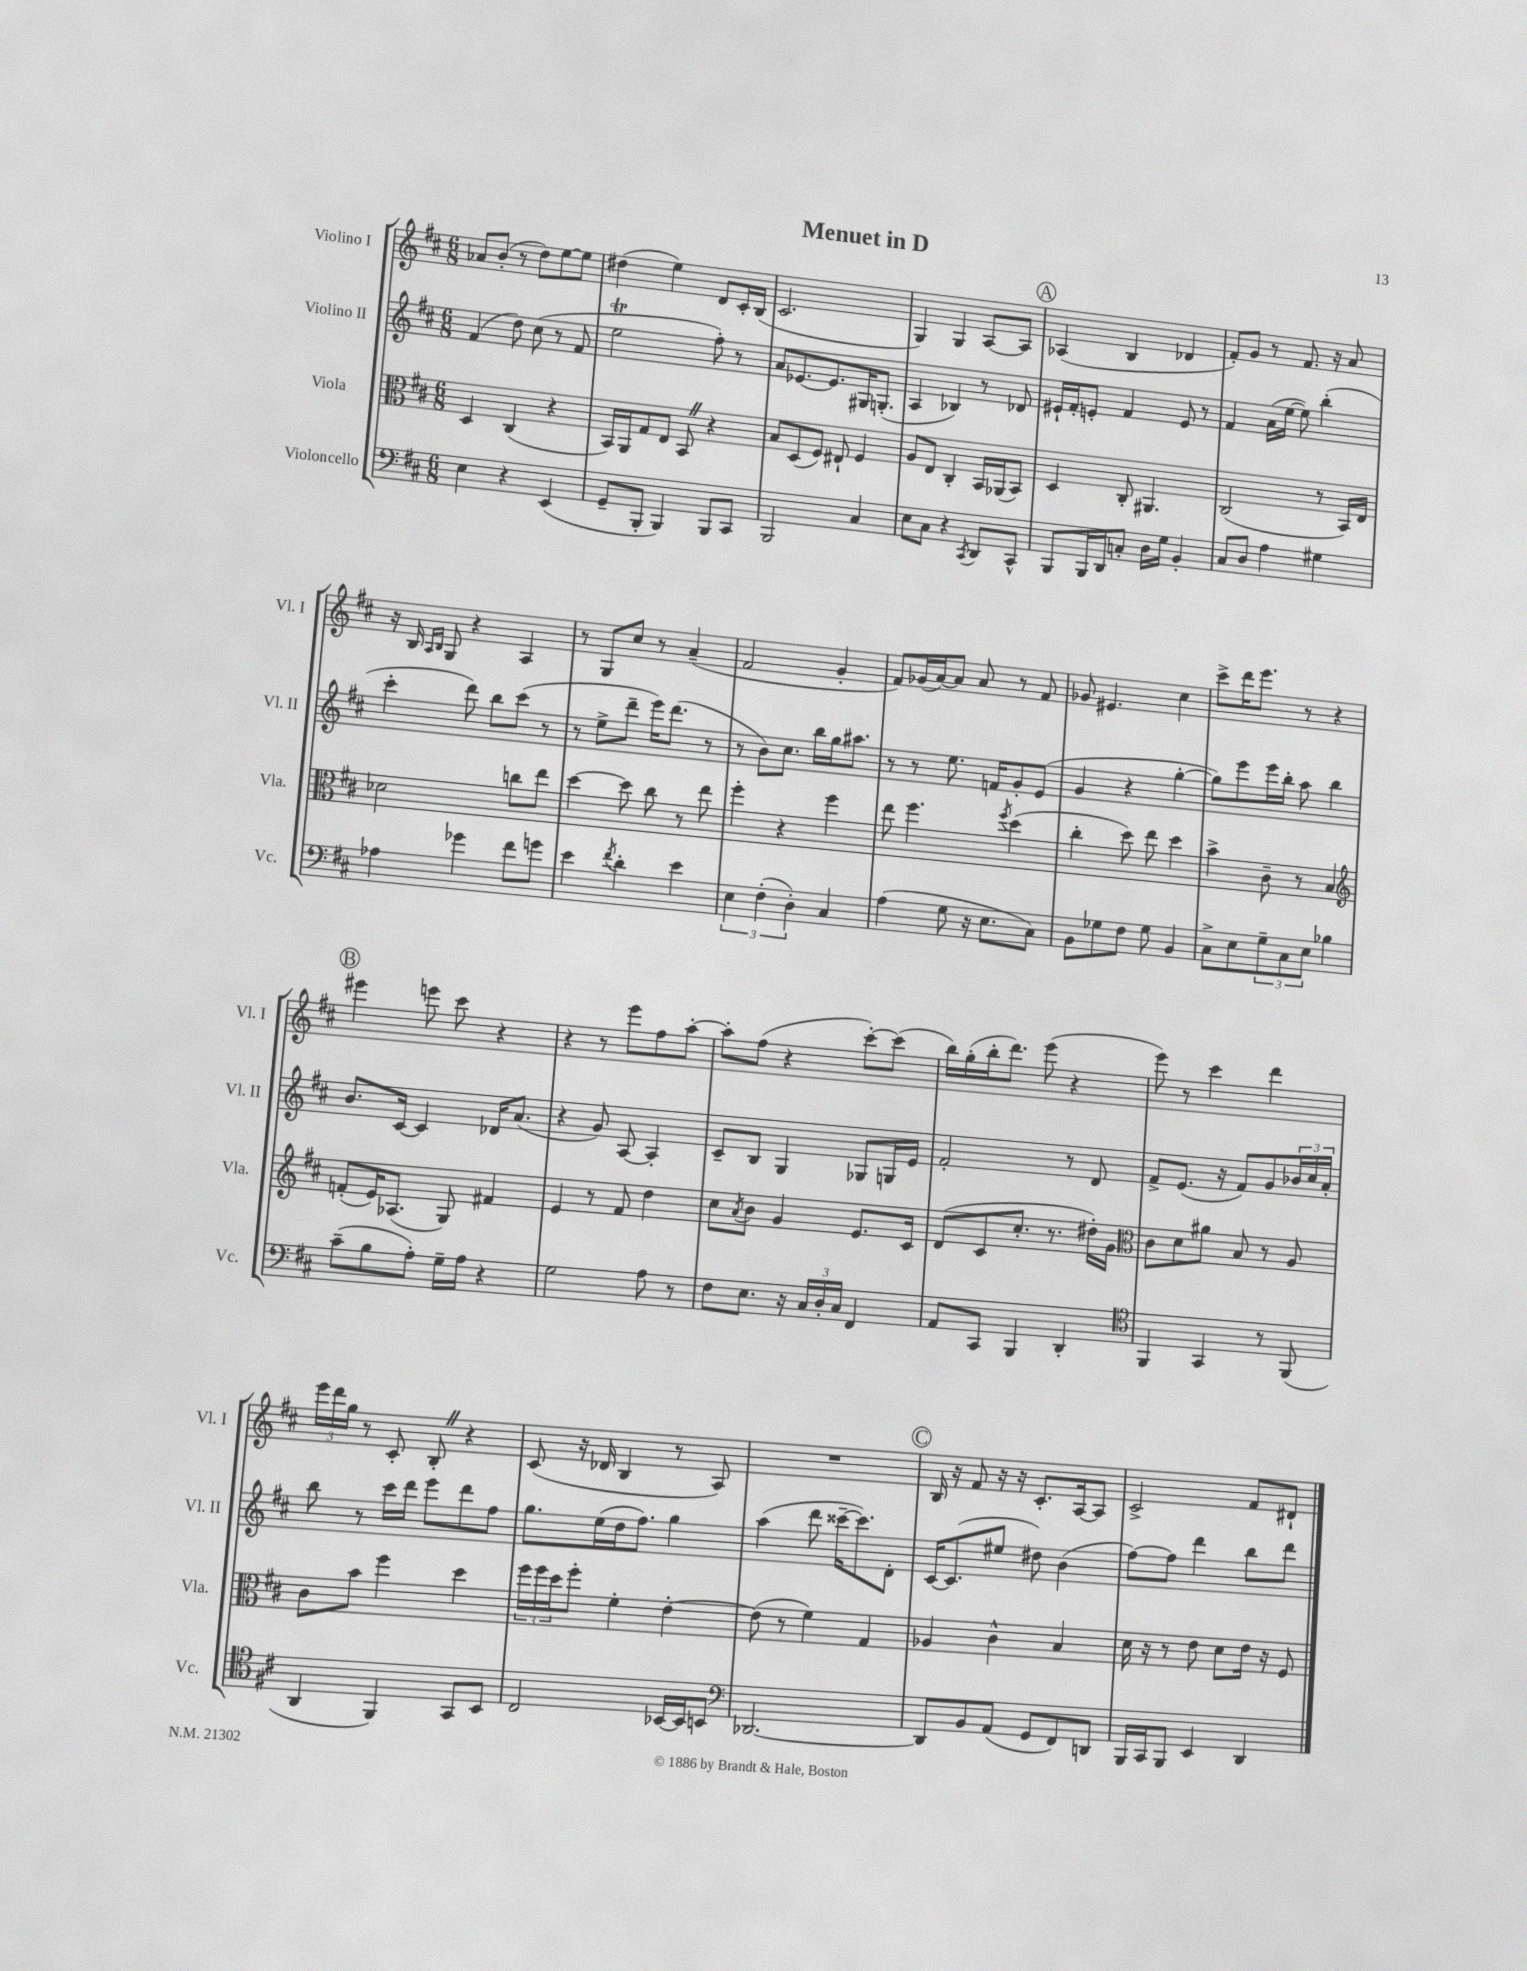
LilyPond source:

\header { title = "Menuet in D" }
<<
\new StaffGroup <<
\new Staff = "s0" \with { instrumentName = "Violino I" shortInstrumentName = "Vl. I" } {
    \clef treble \key d \major \numericTimeSignature \time 6/8
    aes'8 b'8-.( r8 d''8) e''8~ e''8 |
    dis''4( e''4) d'8 cis'16-. b16( |
    cis'2. |
    g4) g4 a8~ a8 |
    \mark \markup { \circle "A" } aes4( b4 des'4 |
    fis'8-.) g'8 r8 fis'8. r16 a'8 |
    r16 b16 \grace { a16 b16 } g8 r4 a4 |
    r8 g8 cis''8 r8 a'4--( |
    fis'2 g'4-. |
    fis'8) ges'16( a'16~) a'8 a'8 r8 fis'8 |
    ges'8 eis'4. cis''4 |
    cis'''8-> d'''16 e'''8. r8 r4 |
    \mark \markup { \circle "B" } eis'''4 e'''8 cis'''8 r4 |
    r4 r8 e'''8 fis''8 a''8~-. |
    a''8-. fis''8( r4 cis'''8~-.) cis'''8( |
    b''16) g''16-.( b''16-. d'''8.) e'''8( r4 |
    e'''8) r8 cis'''4 d'''4 |
    \tuplet 3/2 { e'''16 d'''16 g''16 } r8 cis'8-. b8-. \once \override BreathingSign.text = \markup { \musicglyph "scripts.caesura.straight" } \breathe r4 |
    cis'8( r16 des'16 b4 r8 a8) |
    R2. |
    \mark \markup { \circle "C" } b16 r16 fis'8 r16 r16 cis'8.-. a16~ a8 |
    cis'2-> fis'8 dis'8-! \bar "|." |
}
\new Staff = "s1" \with { instrumentName = "Violino II" shortInstrumentName = "Vl. II" } {
    \clef treble \key d \major \numericTimeSignature \time 6/8
    fis'4( d''8) cis''8( r8 fis'8 |
    e''2\trill fis''8-.) r8 |
    a'8 ees'8.~ ees'8. gis16 g8.-.( |
    a4 bes4) r8 des'8 |
    \mark \markup { \circle "A" } eis'16-! fis'16-. e'8-. fis'4 e'8 r8 |
    fis'4 a'16( e''16~ e''8) b''4-.( |
    cis'''4-. d'''8) b''8 cis'''8( r8 |
    r8 e''8-> d'''8-- e'''16) d'''8.( r8 |
    r8 b'8) cis''8. b''16 g''16 ais''8. |
    r8 r8 e''8. f'16 g'8-. e'8( |
    g'4 r4 g''4~-. |
    g''8) e'''8 e'''16 b''16-. a''8 b''4 |
    \mark \markup { \circle "B" } b'8. cis'16~ cis'4 des'16 a'8.( |
    r4 g'8) a8~ a4-. |
    cis'8-- b8 g4 ges8 g16 e'16 |
    fis'2-. r8 d'8 |
    fis'8-> e'8.( r16 fis'8) g'8 \tuplet 3/2 { bes'16 cis''16 a'16-. } |
    b''8 r8 cis'''16 d'''16 e'''8 d'''8 fis''8 |
    g''8. e''16( d''16 fis''8.) g''4 |
    a''4( d'''8 cisis'''16~-- cisis'''8.) d'8-. |
    \mark \markup { \circle "C" } cis'16~ cis'8.( eis''8 dis''8) b'4( |
    fis''8~) fis''8 d'''4 b''8 d'''8 \bar "|." |
}
\new Staff = "s2" \with { instrumentName = "Viola" shortInstrumentName = "Vla." } {
    \clef alto \key d \major \numericTimeSignature \time 6/8
    d4 cis4( r4 |
    b,16) a,16 g8 e8 b,8 \once \override BreathingSign.text = \markup { \musicglyph "scripts.caesura.straight" } \breathe r4 |
    b8 d8( fis8) eis8-! fis4 |
    a8 e8 cis4-. b,16 aes,16( b,8) |
    \mark \markup { \circle "A" } d4 cis8-. ais,4. |
    cis2( r8 b,16) e16 |
    des'2 c''8 e''8 |
    d''4~ d''8 cis''8 r8 e''8 |
    fis''4-. r4 fis''4 |
    e''8 fis''4. \acciaccatura { fis''8 } d''4( |
    cis''4-. d''8) e''8 d''4 |
    b'4-> cis'8-- r8 b4 |
    \mark \markup { \circle "B" } \clef treble f'8-.( e'16) aes8.( g8) fis'4 |
    e'4 r8 fis'8 d''4 |
    cis''8 \acciaccatura { a'8 } b'8 g'4 e'8. cis'16 |
    d'8( cis'8 cis''8.-. r8. dis''16-.) g'16 |
    \clef alto cis'8 d'8 ais'8 b8 r8 a8 |
    cis'8 b'8 fis''4 d''4 |
    \tuplet 3/2 { fis''16 fis''16 d''16 } fis''8-. fis'4-. e'4~-. |
    e'8( r8 fis'4) g4 |
    \mark \markup { \circle "C" } aes4 cis'4-^ b4 |
    d'16 r16 r8 e'8 d'8 e'16 r16 fis8 \bar "|." |
}
\new Staff = "s3" \with { instrumentName = "Violoncello" shortInstrumentName = "Vc." } {
    \clef bass \key d \major \numericTimeSignature \time 6/8
    e4 r4 e,4( |
    g,8-- b,,8-. b,,4) b,,8 cis,8 |
    b,,2 cis4 |
    e8 cis8 r4 \acciaccatura { cis,8 } d,8 cis,8-^ |
    \mark \markup { \circle "A" } b,,8 b,,16 d,16 c8-. d16 g16 b,4-. |
    cis8 d8 a4 gis4 |
    aes4 ges'4 fis'8 g'8 |
    e'4 \acciaccatura { fis'8 } d'4-. e'4 |
    \tuplet 3/2 { e4 fis4-.( d4-.) } cis4 |
    a4( g8 r16 e8. cis8) |
    b,8 ges8 fis8 ges8 b,4 |
    cis8-> e8 \tuplet 3/2 { g8-- cis8 e8 } bes4 |
    \mark \markup { \circle "B" } cis'8--( b8 a8-.) g16-- a16 r4 |
    g2 a8 r8 |
    fis8 e8. r16 \tuplet 3/2 { cis16 d16-. cis16 } fis,4 |
    a,8 cis,8 b,,4 d,4-. |
    \clef tenor fis,4 g,4 r8 fis,8( |
    a,4 fis,4) g,8 b,8 |
    cis2 bes,16~ bes,16 b,8 |
    \clef bass des,2.~ |
    \mark \markup { \circle "C" } des,8 b,8 a,8( g,8 fis,8) d,8 |
    b,,16 cis,16 b,,8 e,4 d,4 \bar "|." |
}
>>
>>
\layout { \context { \Score \remove "Bar_number_engraver" } }
